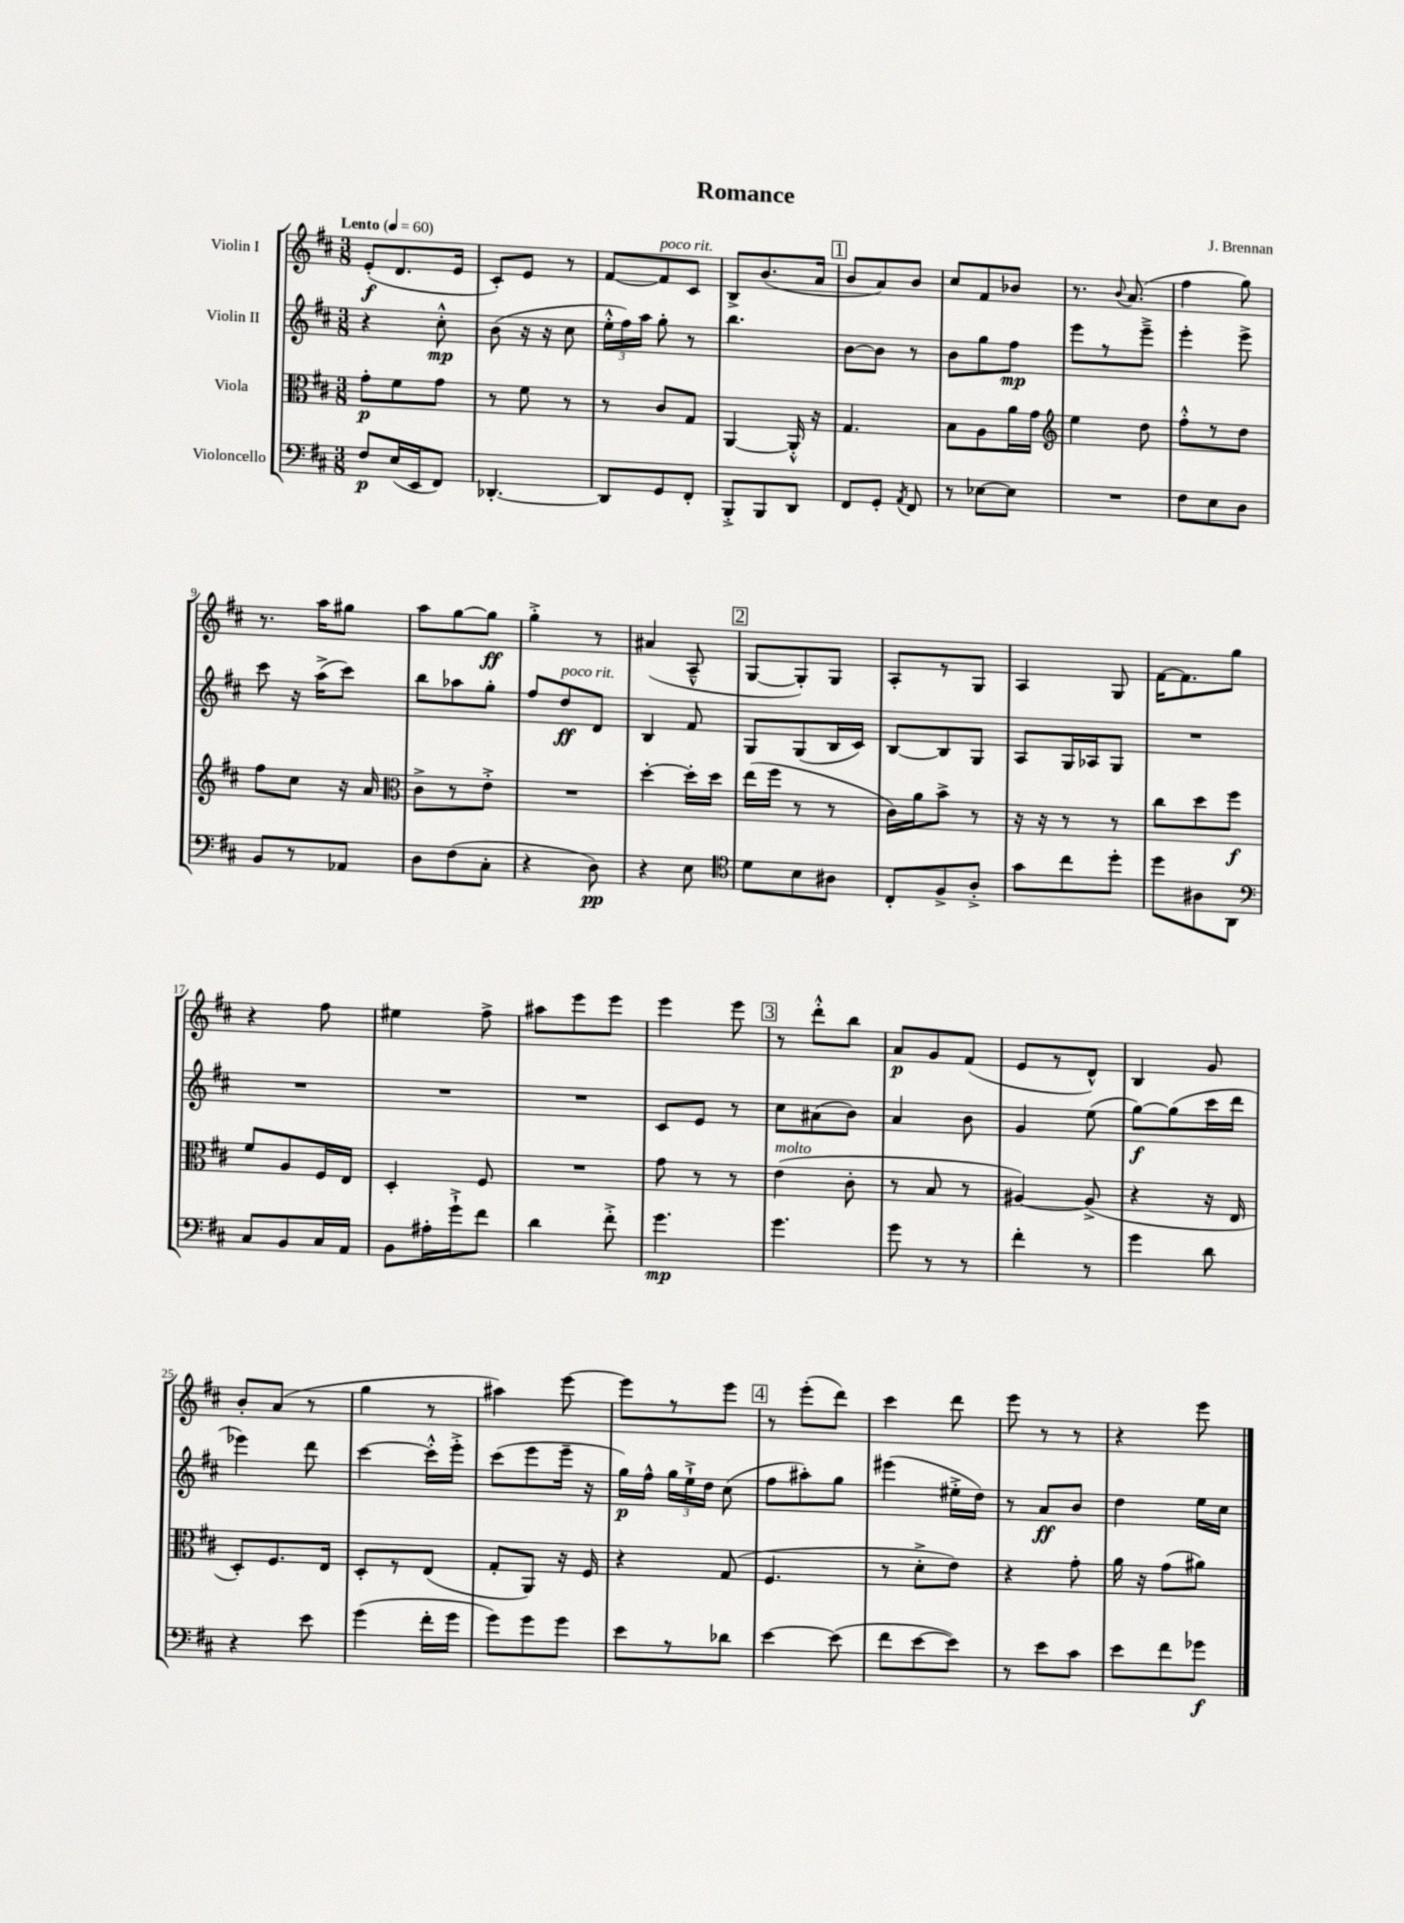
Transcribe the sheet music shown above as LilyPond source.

\header { title = "Romance" composer = "J. Brennan" }
<<
\new StaffGroup <<
\new Staff = "s0" \with { instrumentName = "Violin I" } {
    \clef treble \key d \major \numericTimeSignature \time 3/8 \tempo "Lento" 4 = 60
    \autoBeamOff e'8[-.\f( d'8. e'16] |
    cis'8[-.) e'8] r8 |
    fis'8[~ fis'8^\markup { \italic "poco rit." } cis'8] |
    b8[-> b'8.( a'16] |
    \mark \markup { \box "1" } b'8[ a'8) b'8] |
    cis''8[ fis'8 bes'8] |
    r8. \appoggiatura { b'8 } a'8.( |
    fis''4 g''8) |
    r8. a''16[ gis''8] |
    a''8[ g''8~ g''8]\ff |
    g''4-.-> r8 |
    ais'4( a8---^ |
    \mark \markup { \box "2" } g8[~ g8-.) g8] |
    a8[-. r8 g8] |
    a4 g8 |
    fis'16[~ fis'8. g''8] |
    r4 fis''8 |
    eis''4 fis''8-> |
    ais''8[ e'''8 e'''8] |
    e'''4 e'''8 |
    \mark \markup { \box "3" } r8 d'''8[-.-^ b''8] |
    a'8[\p g'8 fis'8]( |
    e'8[ r8 d'8]-^) |
    b4 g'8 |
    b'8[-. a'8]( r8 |
    g''4 r8 |
    ais''4) e'''8~ |
    e'''8[ r8 e'''8] |
    \mark \markup { \box "4" } r8 e'''8[-.( d'''8]) |
    cis'''4 d'''8 |
    e'''8 r8 r8 |
    r4 e'''8 \bar "|." |
}
\new Staff = "s1" \with { instrumentName = "Violin II" } {
    \clef treble \key d \major \numericTimeSignature \time 3/8
    \autoBeamOff r4 cis''8-.-^\mp |
    b'8( r16 r16 cis''8 |
    \tuplet 3/2 { e''16[-.-^ fis''16) a''16] } g''8-. r8 |
    b''4. |
    \mark \markup { \box "1" } b'8[~ b'8] r8 |
    b'8[ g''8 fis''8]\mp |
    e'''8[ r8 e'''8]---> |
    e'''4-. e'''8-> |
    cis'''8 r16 a''16[->( cis'''8]) |
    b''8[ aes''8 g''8]-. |
    fis''8[ d''8\ff^\markup { \italic "poco rit." } d'8] |
    b4 fis'8 |
    \mark \markup { \box "2" } g8[ g8( b16 cis'16]) |
    b8[~ b8 g8] |
    a8[ g16 aes16 g8] |
    R4. |
    R4. |
    R4. |
    R4. |
    cis'8[ e'8] r8 |
    \mark \markup { \box "3" } cis''8[ ais'8( b'8]) |
    a'4 b'8 |
    g'4 e''8( |
    g''8[~\f) g''8( cis'''16 d'''16] |
    ees'''4) d'''8 |
    cis'''4~ cis'''16[-.-^ e'''16]-.-> |
    cis'''8[( e'''8 e'''16]-- r16 |
    g''16[\p) fis''16]-^ \tuplet 3/2 { g''16[ e''16-!-> d''16] } cis''8( |
    \mark \markup { \box "4" } fis''8[ ais''8-.) g''8] |
    eis'''4( eis''16[-.-> d''16]) |
    r8 a'8[\ff b'8] |
    d''4 e''16[ cis''16] \bar "|." |
}
\new Staff = "s2" \with { instrumentName = "Viola" } {
    \clef alto \key d \major \numericTimeSignature \time 3/8
    \autoBeamOff g'8[-.\p fis'8 g'8] |
    r8 fis'8 r8 |
    r8 cis'8[ g8] |
    a,4~ a,16-.-^ r16 |
    \mark \markup { \box "1" } g4. |
    b8[ a8 a'16 g'16] |
    \clef treble e''4 d''8 |
    fis''8[-.-^ r8 d''8] |
    fis''8[ cis''8] r16 a'16 |
    \clef alto cis'8[-> r8 e'8]-.-> |
    R4. |
    d''4~-. d''16[-. d''16] |
    \mark \markup { \box "2" } e''16[( fis''16] r8 r8 |
    cis'16[) a'16 b'8]-> r8 |
    r16 r16 r8 r8 |
    cis''8[ d''8 fis''8]\f |
    fis'8[ a8 fis16 e16] |
    d4-. fis8 |
    R4. |
    g'8 r8 r8 |
    \mark \markup { \box "3" } e'4^\markup { \italic "molto" }( cis'8-. |
    r8 b8 r8 |
    ais4~) ais8->( |
    r4 r16 e16 |
    d8[-.) fis8. e16] |
    d8[-. r8 e8]( |
    g8[-. a,8]) r16 fis16 |
    r4 g8( |
    \mark \markup { \box "4" } fis4. |
    r8 d'8[-.-> e'8]) |
    r4 g'8-. |
    a'16 r16 g'8[( ais'8]) \bar "|." |
}
\new Staff = "s3" \with { instrumentName = "Violoncello" } {
    \clef bass \key d \major \numericTimeSignature \time 3/8
    \autoBeamOff fis8[\p e16( e,16 fis,8]) |
    des,4.~-. |
    des,8[ g,8 fis,8]-. |
    b,,8[-.-> b,,8 d,8] |
    \mark \markup { \box "1" } fis,8[ g,8]-. \acciaccatura { a,8 } fis,8 |
    r8 ees8[~ ees8] |
    R4. |
    fis8[ e8 d8] |
    b,8[ r8 aes,8] |
    d8[ fis8( cis8]-. |
    r4 d8\pp) |
    r4 e8 |
    \mark \markup { \box "2" } \clef tenor d'8[ b8 ais8] |
    cis8[-. fis8-> a8]-.-> |
    g'8[ cis''8 d''8]-. |
    d''8[ ais8 a,8] |
    \clef bass cis8[ b,8 cis16 a,16] |
    b,8[ ais16-. g'16-!-> fis'8] |
    d'4 fis'8-.-> |
    g'4.\mp |
    \mark \markup { \box "3" } g'4. |
    g'8 r8 r8 |
    fis'4-. r8 |
    g'4 d'8 |
    r4 e'8 |
    g'4( fis'16[-. g'16] |
    g'8[) g'8 g'8] |
    e'8[ r8 des'8] |
    \mark \markup { \box "4" } e'4~ e'8( |
    fis'8[ e'8~ e'8]) |
    r8 e'8[ cis'8] |
    e'8[ fis'8 ges'8]\f \bar "|." |
}
>>
>>
